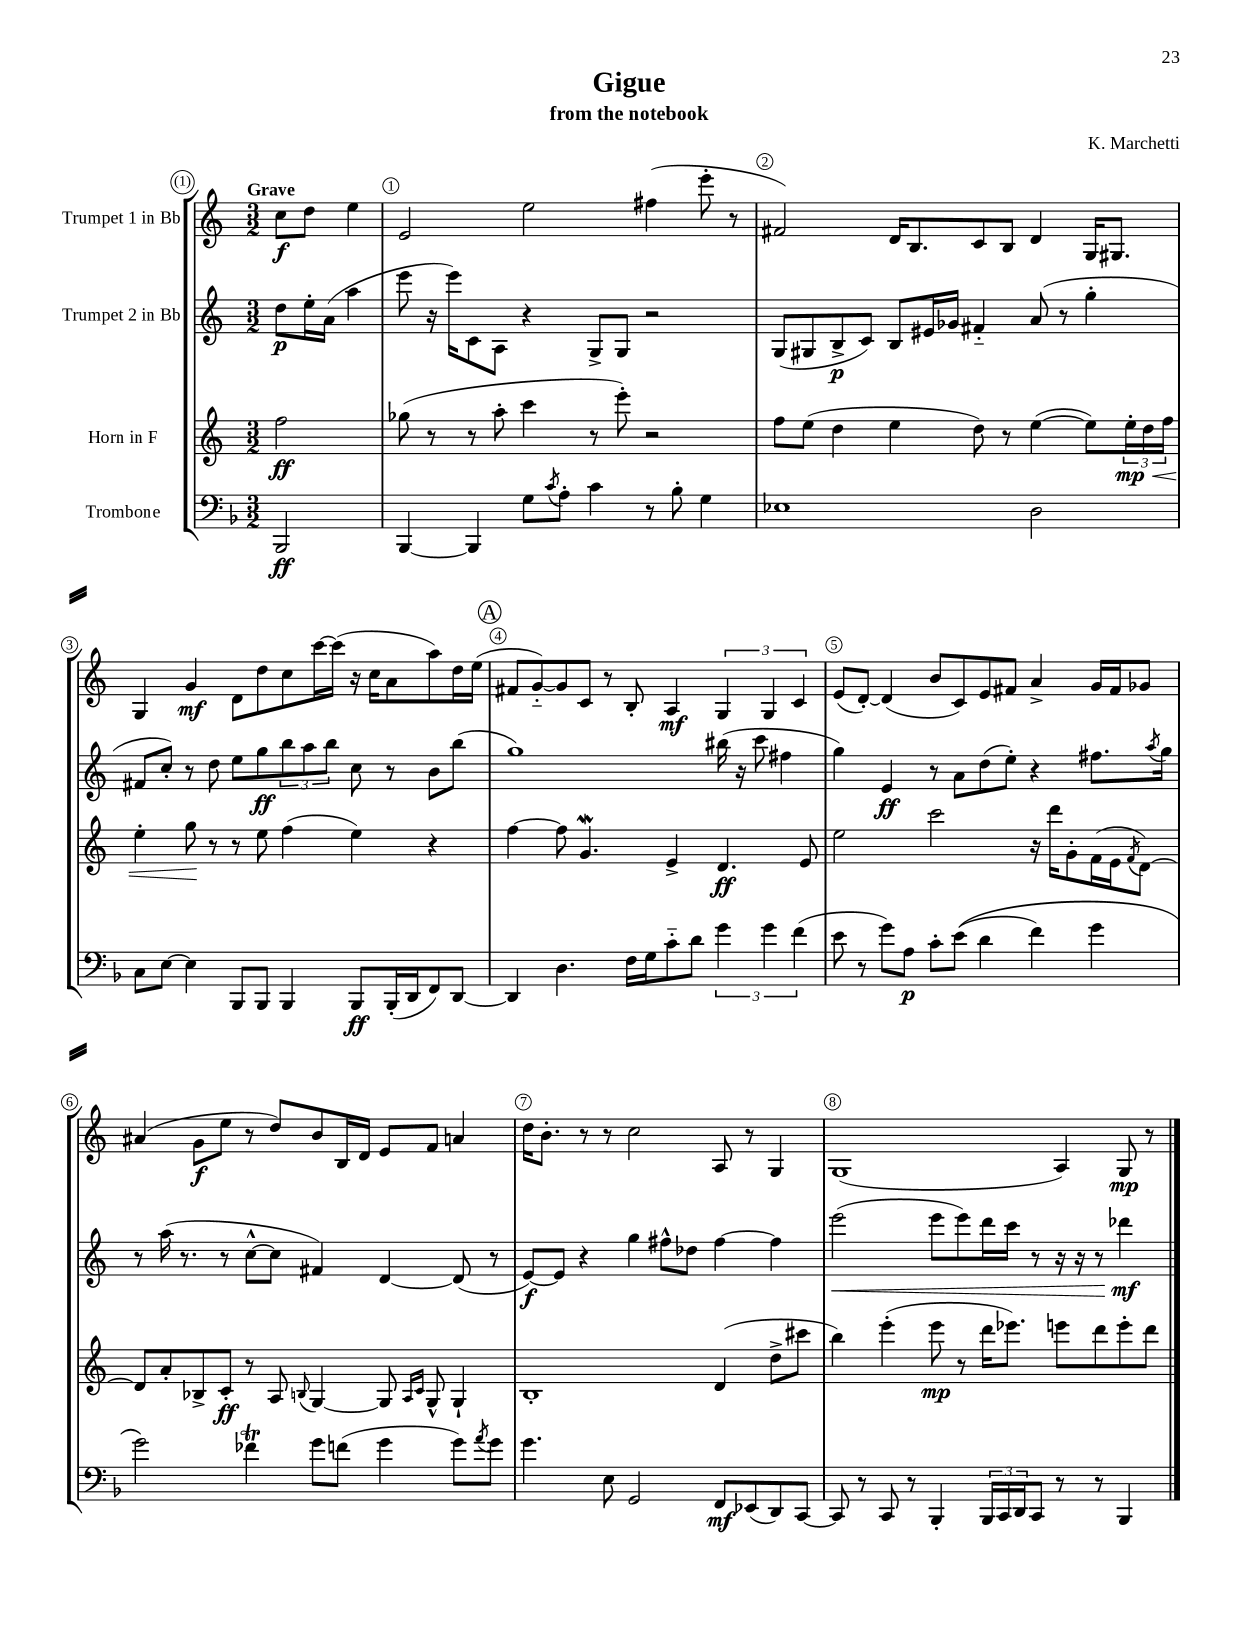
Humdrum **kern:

**kern	**kern	**kern	**kern
*staff4	*staff3	*staff2	*staff1
*clefF4	*clefG2	*clefG2	*clefG2
*k[b-]	*k[]	*k[]	*k[]
*M3/2	*M3/2	*M3/2	*M3/2
2BBB-	2ff	8dd	8cc
.	.	16ee'	8dd
.	.	(16a	.
.	.	4aa	4ee
=	=	=	=
[4BBB-	(8gg-	8eee	2e
.	8r	16r	.
.	.	16eee)	.
4BBB-]	8r	8c	.
.	8aa'	8A	.
8G	4ccc	4r	2ee
8qc	.	.	.
8A'	.	.	.
4c	8r	8G^	.
.	8eee')	8G	.
8r	2r	2r	(4ff#
8B-'	.	.	.
4G	.	.	8eee'
.	.	.	8r
=	=	=	=
1E-	8ff	(8G	2f#)
.	(8ee	8G#	.
.	4dd	8B^	.
.	.	8c)	.
.	4ee	8B	16d
.	.	.	8.B
.	.	16e#	.
.	.	16g-	.
.	8dd)	4f#'~	8c
.	8r	.	8B
2D	([4ee	(8a	4d
.	.	8r	.
.	8ee])	4gg'	16G
.	.	.	8.G#
.	24ee'	.	.
.	24dd	.	.
.	24ff	.	.
=	=	=	=
8C	4ee'	8f#	4G
[8E	.	8cc')	.
4E]	8gg	8r	4g
.	8r	8dd	.
8BBB-	8r	8ee	8d
8BBB-	8ee	8gg	8dd
4BBB-	(4ff	12bb	8cc
.	.	12aa	.
.	.	.	[16ccc
.	.	12bb	.
.	.	.	(16ccc]
8BBB-	4ee)	8cc	16r
.	.	.	16cc
(16BBB-'	.	8r	8a
16DD	.	.	.
8FF)	4r	8b	8aa)
[8DD	.	(8bb	16dd
.	.	.	(16ee
=	=	=	=
4DD]	[4ff	1gg)	8f#
.	.	.	[8g'~)
4.D	8ff]	.	8g]
.	4.g	.	8c
.	.	.	8r
16F	.	.	8B'
16G	.	.	.
8c'~	4e^	.	4A
8d	.	.	.
6g	4.d	(16bb#	6G
.	.	16r	.
.	.	8ccc	.
6g	.	.	6G
.	.	4ff#	.
(6f	.	.	6c
.	8e	.	.
=	=	=	=
8e	2ee	4gg)	(8e
8r	.	.	[8d')
8g)	.	4e	(4d]
8A	.	.	.
8c'	2ccc	8r	8b
&((8e	.	8a	8c)
4d	.	(8dd	8e
.	.	8ee')	8f#
4f)	16r	4r	4a^
.	16ddd	.	.
.	8g'	.	.
4g	(16f	8.ff#	16g
.	16e	.	16f#
.	8qf	.	.
.	[8d)	.	8g-
.	.	8qaa	.
.	.	16gg	.
=	=	=	=
2g&)	8d]	8r	(4a#
.	8a'	(16aa	.
.	.	8.r	.
.	8B-^	.	8g
.	8c'	8r	8ee
4f-	8r	[8cc^^	8r
.	8A	8cc]	8dd)
.	8qqB	.	.
8g	[4G	4f#)	8b
(8f	.	.	16B
.	.	.	16d
4g	8G]	[4d	8e
.	16qqA	.	.
.	16qqc	.	.
.	8G^^	.	8f
8g)	4G`	(8d]	4a
8qa	.	.	.
8g	.	8r	.
=	=	=	=
4.g	1B'	[8e)	16dd
.	.	.	8.b'
.	.	8e]	.
.	.	4r	8r
8E	.	.	8r
2GG	.	4gg	2cc
.	.	8ff#^^	.
.	.	8dd-	.
8FF	(4d	[4ff#	8A
(8EE-	.	.	8r
8DD)	8dd^	4ff#]	4G
[8CC	8ccc#	.	.
=	=	=	=
8CC]	4bb)	(2eee	(1G
8r	.	.	.
8CC	(4eee'	.	.
8r	.	.	.
4BBB-'	8eee	8eee	.
.	8r	8eee)	.
24BBB-	16ddd	16ddd	.
24CC	.	.	.
.	8.eee-)	16ccc	.
24DD	.	.	.
8CC	.	8r	.
8r	8eee	16r	4A)
.	.	16r	.
8r	8ddd	8r	.
4BBB-	8eee'	4ddd-	8G
.	8ddd	.	8r
==	==	==	==
*-	*-	*-	*-
